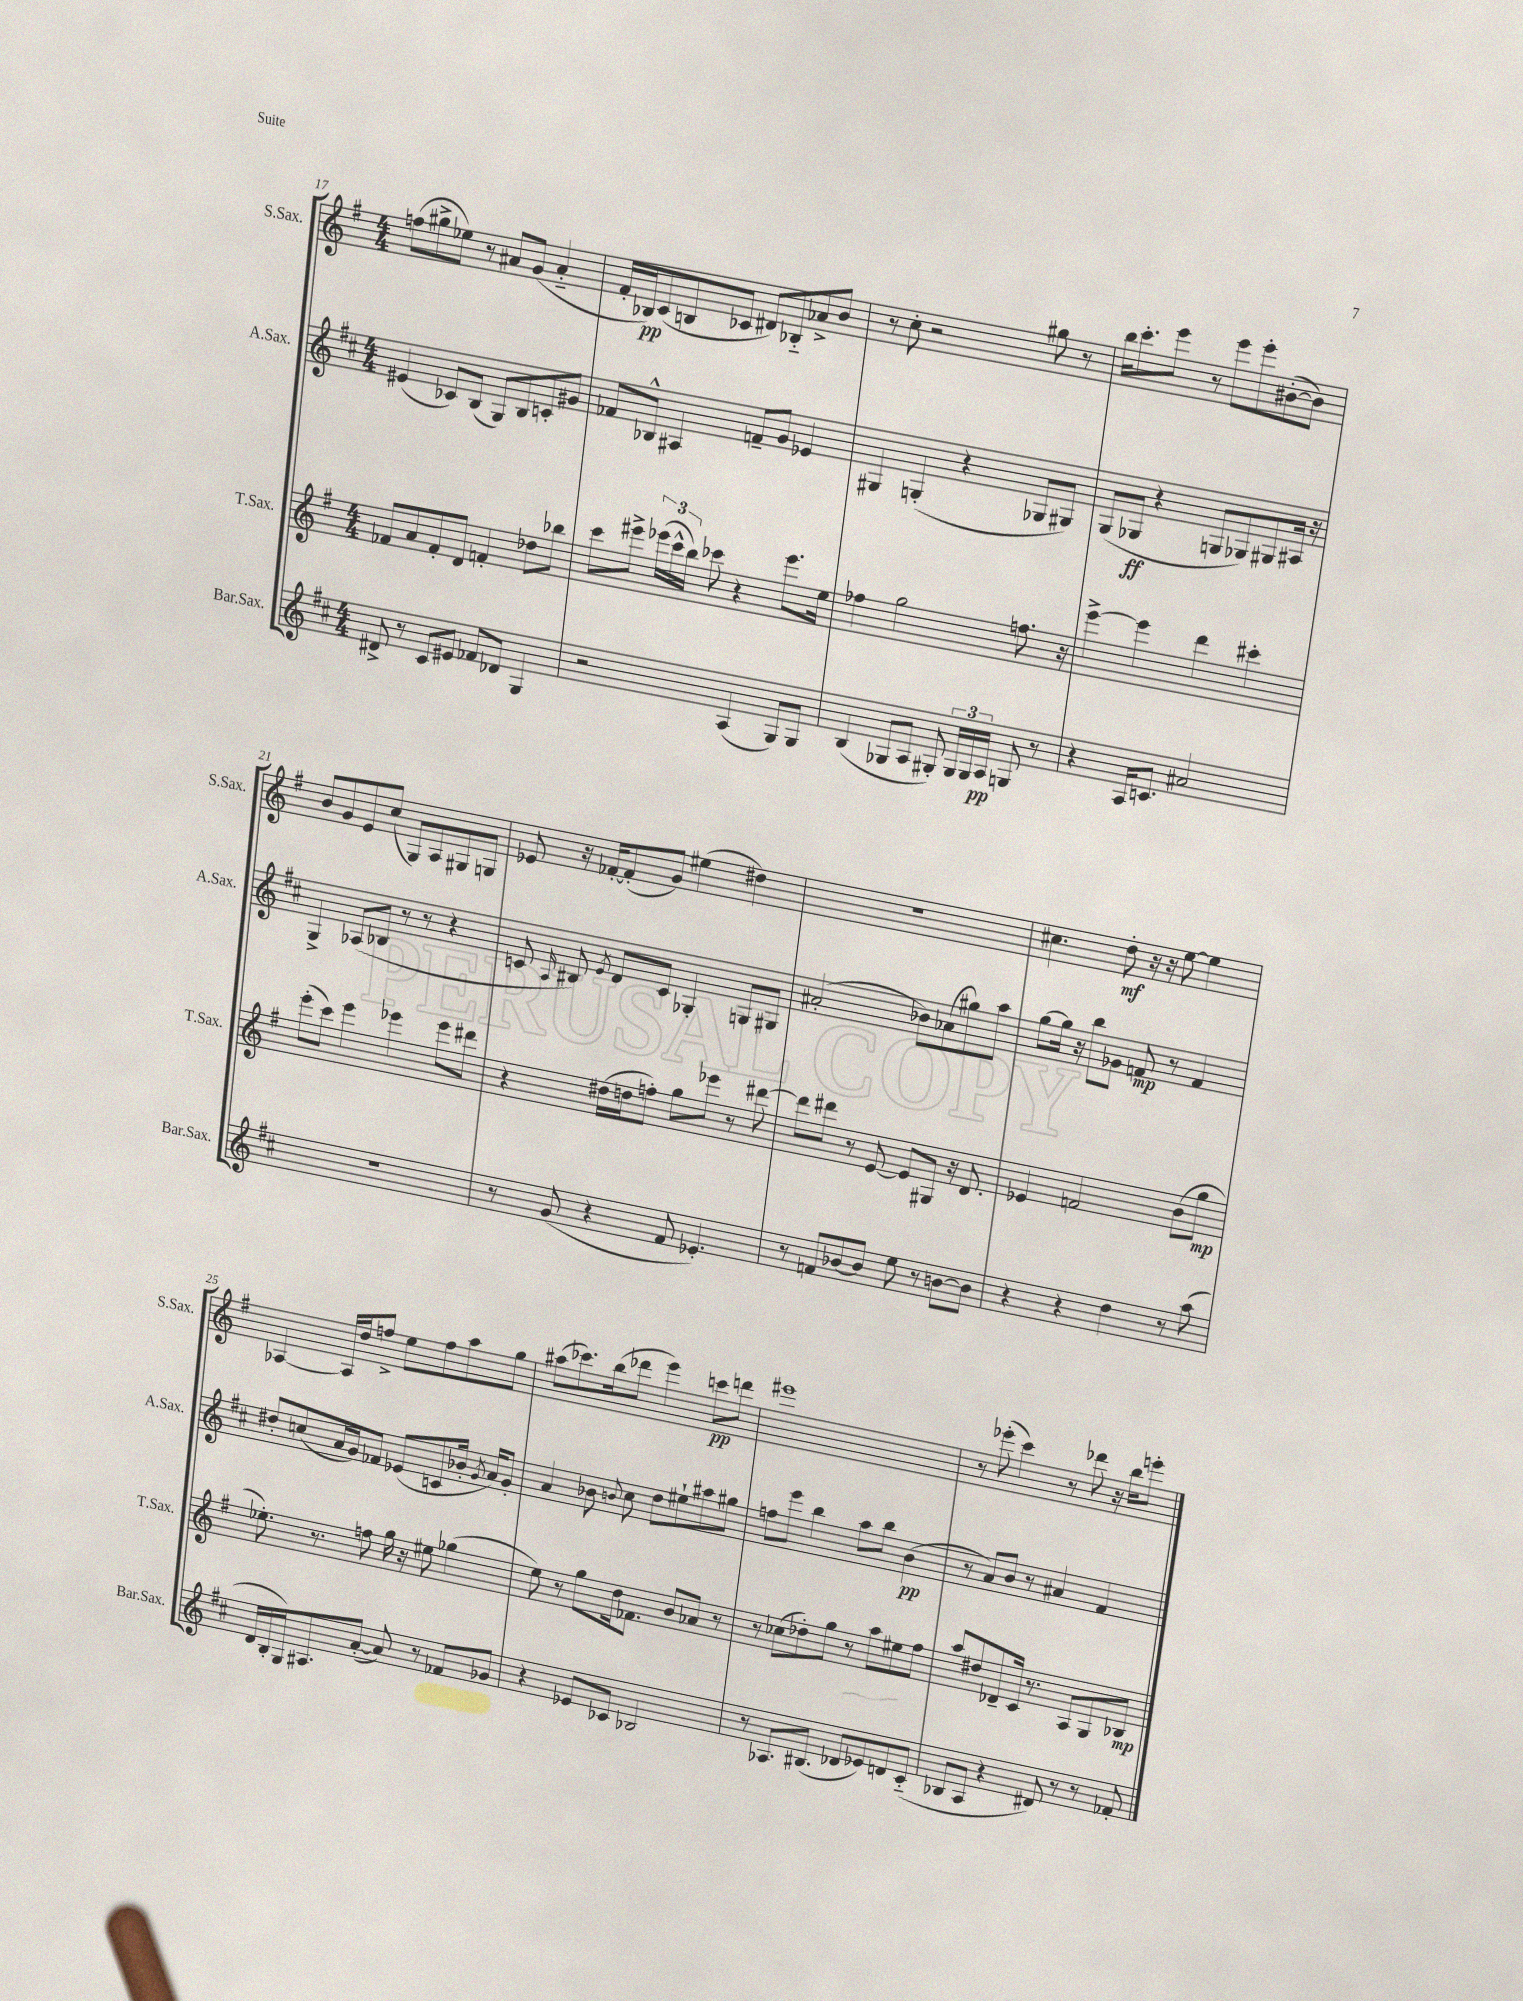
<<
\new StaffGroup <<
\new Staff = "s0" \with { instrumentName = "S.Sax." shortInstrumentName = "S.Sax." } {
    \clef treble \key g \major \numericTimeSignature \time 4/4
    \autoBeamOff f''8[( gis''8-> ees''8]) r8 ais'8[ g'8]( ais'4-_ |
    fis'16[-. bes16\pp) c'8( b8 ces'8] dis'8[) bes8-_ aes'8-> b'8] |
    r8 c''8-. r2 gis''8 r8 |
    b''16[ c'''8.-. e'''8] r8 e'''8[ e'''8-. bis'8~-.( bis'8]) |
    b'8[ g'8 e'8 c''8]( g8[) a8 gis8 g8] |
    ees'8 r16 fes'16[~-. fes'8-.( g'8]) eis''4( dis''4) |
    R1 |
    cis''4. d''8-.\mf r16 r16 e''8~ e''4 |
    aes4~ aes16[ d''16 f''8]-> e''8[ f''8 a''8 g''8] |
    ais''8[( ces'''8.) b''16( des'''8] e'''4) c'''8[\pp d'''8] |
    eis'''1 |
    r8 ees'''8-.( c'''4) r8 des'''8 r16 b''16[ e'''8]-. \bar "|." |
}
\new Staff = "s1" \with { instrumentName = "A.Sax." shortInstrumentName = "A.Sax." } {
    \clef treble \key d \major \numericTimeSignature \time 4/4
    \autoBeamOff eis'4( ces'8[) b8]( g8[) b8 c'8-. gis'8] |
    fes'8[ bes8]-^ ais4 f'8[-- g'8] ees'4 |
    gis4 g4-.( r4 ges8[ gis8]) |
    g8[( ges8]\ff r4 g8[ ges8) gis8 ais16] r16 |
    g4-> aes8[( bes8] r8 r8 r4 |
    c'8 \grace { a16 } bis8) \acciaccatura { e'8 } d'8[ c'8] ges4-. g8[ gis8] |
    ais'2-.( bes'8[) aes'8( gis''8) a''8] |
    g''8[~ g''16] r16 b''8[ ges'8] f'8\mp r8 f'4 |
    dis''8[-. c''8( a'16 g'16) fes'8] ees'8[( c'8 bes'16]-. \acciaccatura { g'8 } a'16[) g'8]-. |
    a'4 bes'8 \appoggiatura { b'8 } cis''8 d''8[ eis''8-! ais''8 gis''8] |
    f''8[ e'''8] b''4 a''8[ b''8] b'4\pp( |
    r8 a'8[) b'8] r8 ais'4 fis'4 \bar "|." |
}
\new Staff = "s2" \with { instrumentName = "T.Sax." shortInstrumentName = "T.Sax." } {
    \clef treble \key g \major \numericTimeSignature \time 4/4
    \autoBeamOff fes'8[ a'8 fes'8-. d'8] f'4-. des''8[ bes''8] |
    c'''8[ eis'''8]-> \tuplet 3/2 { ees'''16[( c'''16-^ b''16]) } ces'''8 r4 ees'''8.[ e''16] |
    fes''4 g''2 f''8. r16 |
    e'''4~-> e'''4 d'''4 cis'''4-. |
    e'''8[-.( c'''8]) e'''4 ees'''4 ees'''8[ dis'''8] |
    r4 dis''16[( d''16 f''8]-.) g''8[ ees'''8] r8 dis'''8~ |
    dis'''8[ dis'''8] r8 e'8~ e'8[ gis8] r16 d'8. |
    ees'4 f'2 b'8[( g''8]\mp |
    ees''8.-.) r8. f''8 g''16 r16 eis''8 ges''4( |
    e''8) r8 g''8[ d''16 fes'8.] b'8[ aes'8] r8 |
    r8 ces''8[( des''8-.) g''8] r8 a''8[ eis''8 fis''8] |
    a''8[ dis''8 des'8-- c'16] r8. a8[ g8 bes8]\mp \bar "|." |
}
\new Staff = "s3" \with { instrumentName = "Bar.Sax." shortInstrumentName = "Bar.Sax." } {
    \clef treble \key d \major \numericTimeSignature \time 4/4
    \autoBeamOff dis'8-> r8 cis'8[ eis'8] fes'8[ des'8] g4 |
    r2 a4( g8[) g8] |
    b4( ges8[ a8] gis8-.) \tuplet 3/2 { gis16[ gis16 a16]\pp } g8 r8 |
    r4 a16[ c'8.] ais'2 |
    R1 |
    r8 g'8( r4 fis'8 ees'4.-.) |
    r8 f'8[ bes'8~ bes'8] e''8 r8 b'8[~ b'8] |
    r4 r4 d''4 r8 a''8( |
    d'16[ b16-. g16) ais8. a'8]~-.( a'8) r8 fes'8[ ges'8] |
    r4 ees'8[ ces'8] bes2 |
    r8 aes8.[ bis8.]( des'8[ ees'8) d'8 cis'8]-_( |
    bes8[ a8] r4 dis'8) r8 r8 fes'8-. \bar "|." |
}
>>
>>
\layout { \context { \Score currentBarNumber = #17 } }
